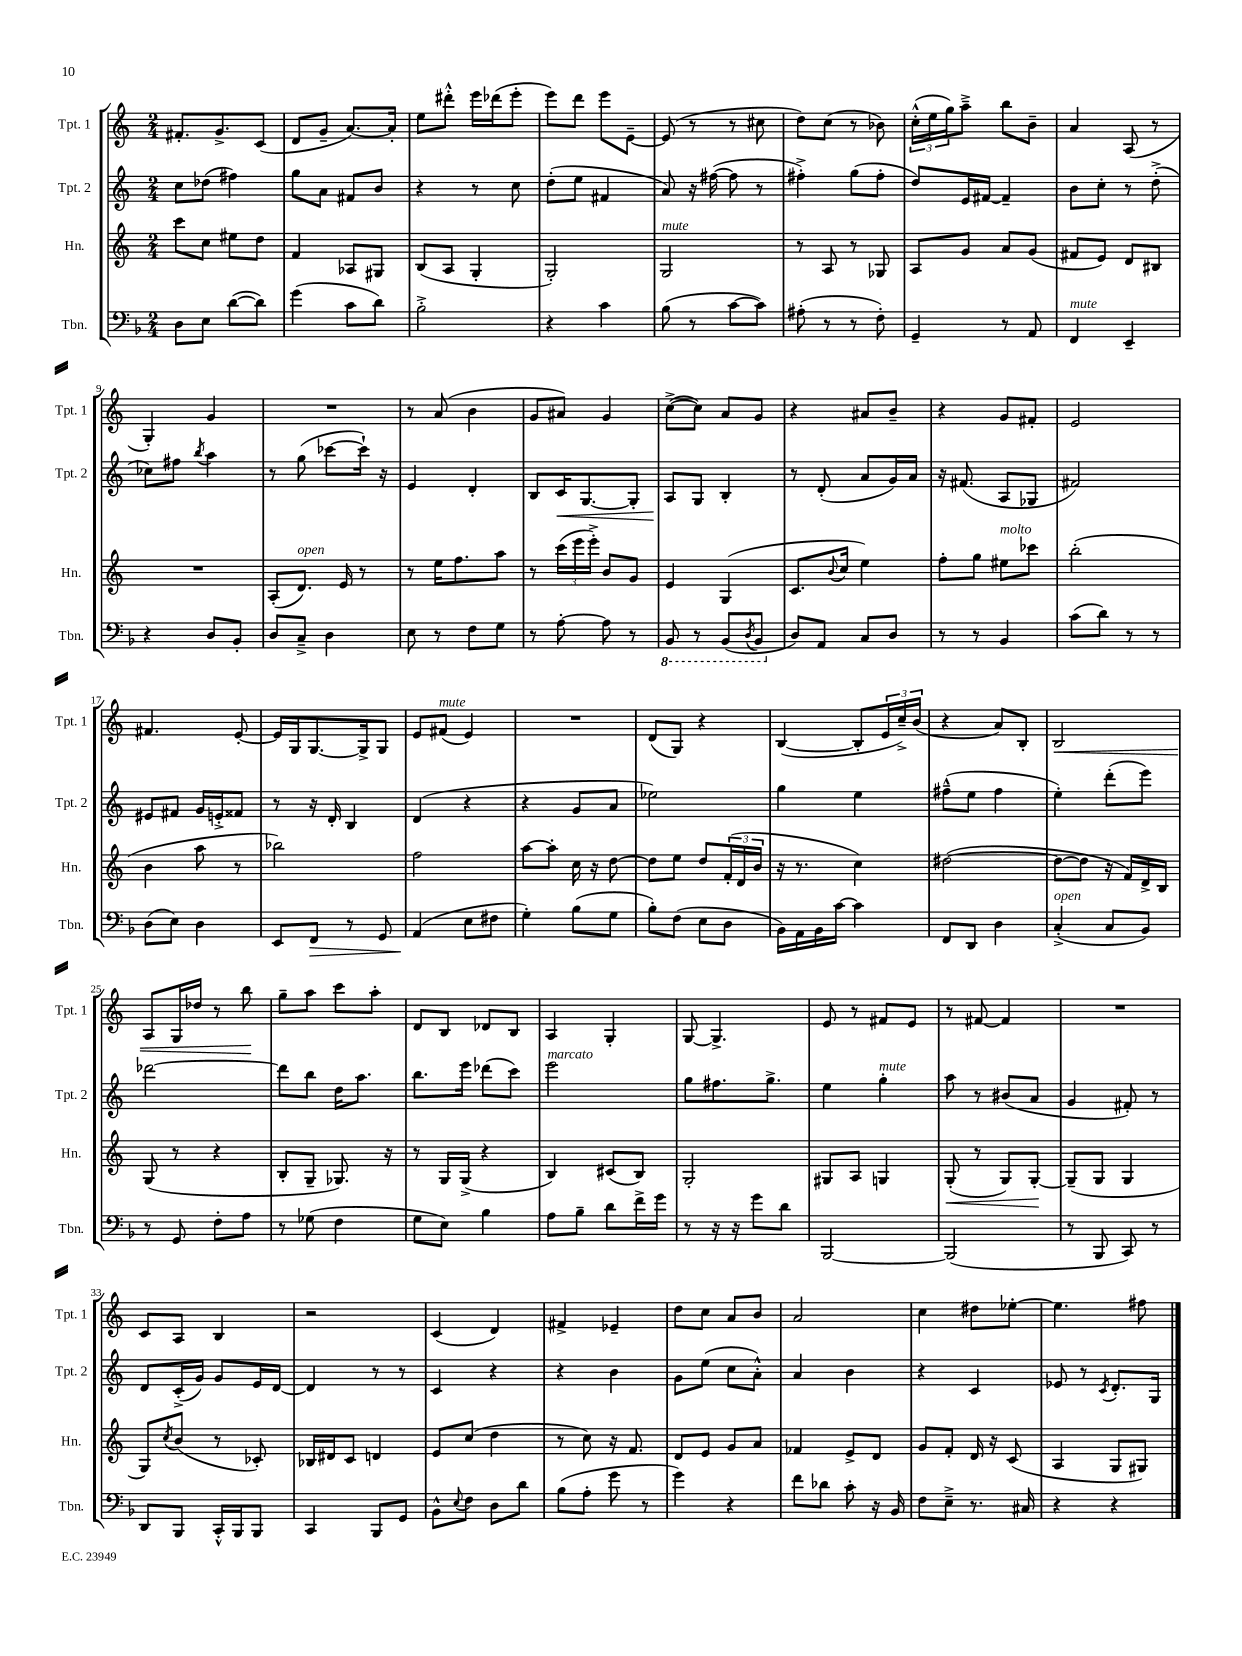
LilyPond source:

<<
\new StaffGroup <<
\new Staff = "s0" \with { instrumentName = "Tpt. 1" shortInstrumentName = "Tpt. 1" } {
    \clef treble \key c \major \numericTimeSignature \time 2/4
    fis'8.-. g'8.-> c'8( |
    d'8 g'8-- a'8.~) a'16-. |
    e''8 dis'''8-.-^ e'''16 des'''16( e'''8-. |
    e'''8) d'''8 e'''8 e'8~-- |
    e'8( r8 r8 cis''8 |
    d''8) c''8( r8 bes'8) |
    \tuplet 3/2 { c''16-.-^( e''16 g''16) } a''8---> b''8 b'8-- |
    a'4 a8( r8 |
    g4-.) g'4 |
    R2 |
    r8 a'8( b'4 |
    g'8 ais'8) g'4 |
    c''8~->( c''8) a'8 g'8 |
    r4 ais'8 b'8-- |
    r4 g'8 fis'8-. |
    e'2 |
    fis'4. e'8~-. |
    e'16 g16 g8.~ g16-> g8 |
    e'8 fis'8^\markup { \italic "mute" }( e'4) |
    R2 |
    d'8( g8) r4 |
    b4~( b8-. \tuplet 3/2 { e'16 c''16--->) b'16( } |
    r4 a'8) b8-. |
    b2\< |
    a8 g16 des''16 r8 b''8\! |
    g''8-- a''8 c'''8 a''8-. |
    d'8 b8 des'8 b8 |
    a4 g4-. |
    g8~ g4.-> |
    e'8 r8 fis'8 e'8 |
    r8 fis'8~ fis'4 |
    R2 |
    c'8 a8 b4 |
    r2 |
    c'4( d'4) |
    fis'4-> ees'4-- |
    d''8 c''8 a'8 b'8 |
    a'2 |
    c''4 dis''8 ees''8~-. |
    ees''4. fis''8 \bar "|." |
}
\new Staff = "s1" \with { instrumentName = "Tpt. 2" shortInstrumentName = "Tpt. 2" } {
    \clef treble \key c \major \numericTimeSignature \time 2/4
    c''8 des''8( fis''4) |
    g''8 a'8 fis'8 b'8 |
    r4 r8 c''8 |
    d''8-.( e''8 fis'4 |
    a'8) r16 fis''16~( fis''8 r8 |
    fis''4-.->) g''8( fis''8-. |
    d''8) e'16 fis'16~ fis'4-- |
    b'8 c''8-. r8 d''8-.->( |
    ces''8) fis''8 \acciaccatura { b''8 } a''4 |
    r8 g''8( ces'''8~ ces'''16-!) r16 |
    e'4 d'4-. |
    b8 c'16\< g8.~ g8-. |
    a8\! g8 b4-. |
    r8 d'8-.( a'8 g'16) a'16 |
    r16 fis'8.( a8 ges8 |
    fis'2) |
    eis'8 fis'8 g'16 e'16-.-> fisis'8 |
    r8 r16 d'16-. b4 |
    d'4( r4 |
    r4 g'8 a'8 |
    ees''2) |
    g''4 e''4 |
    fis''8---^( e''8 fis''4 |
    e''4-.) d'''8-.( e'''8) |
    des'''2~ |
    des'''8 b''8 d''16 a''8. |
    b''8. e'''16 des'''8( c'''8) |
    e'''2^\markup { \italic "marcato" } |
    g''8 fis''8. g''8.-> |
    e''4 g''4-.^\markup { \italic "mute" } |
    a''8 r8 bis'8( a'8 |
    g'4 fis'8-.) r8 |
    d'8 c'16-.->( g'16) g'8 e'16 d'16~ |
    d'4 r8 r8 |
    c'4 r4 |
    r4 b'4 |
    g'8 e''8( c''8 a'8-.-^) |
    a'4 b'4 |
    r4 c'4 |
    ees'8 r8 \acciaccatura { c'8 } d'8.-. g16 \bar "|." |
}
\new Staff = "s2" \with { instrumentName = "Hn." shortInstrumentName = "Hn." } {
    \clef treble \key c \major \numericTimeSignature \time 2/4
    c'''8 c''8 eis''8 d''8 |
    f'4 aes8 gis8 |
    b8( a8 g4-. |
    g2-.) |
    g2^\markup { \italic "mute" } |
    r8 a8 r8 ges8 |
    a8 g'8 a'8 g'8( |
    fis'8 e'8) d'8 bis8 |
    R2 |
    a8-.( d'8.^\markup { \italic "open" }) e'16 r8 |
    r8 e''16 f''8. a''8 |
    r8 \tuplet 3/2 { c'''16( e'''16 e'''16-.->) } b'8 g'8 |
    e'4 g4( |
    c'8. \appoggiatura { b'8 } c''16 e''4) |
    f''8-. g''8 eis''8^\markup { \italic "molto" } ces'''8 |
    b''2-.( |
    b'4 a''8 r8 |
    bes''2) |
    f''2 |
    a''8~ a''8-. c''16 r16 d''8~ |
    d''8 e''8 d''8 \tuplet 3/2 { f'16-.( d'16 b'16 } |
    r16 r8. c''4) |
    dis''2~( |
    dis''8~ dis''8 r16 f'16) d'16-> b16 |
    g8( r8 r4 |
    b8-. g8-- ges8.) r16 |
    r8 g16 g16->( r4 |
    b4) cis'8( b8) |
    g2-. |
    gis8 a8 g4 |
    g8-.\<( r8 g8) g8~-.\! |
    g8--( g8 g4 |
    g8) \acciaccatura { c''8 } b'8( r8 ces'8-.) |
    bes16 dis'16 c'8 d'4 |
    e'8 c''8( d''4 |
    r8 c''8) r16 f'8. |
    d'8 e'8 g'8 a'8 |
    fes'4 e'8-> d'8 |
    g'8 f'8-. d'16 r16 c'8( |
    a4 g8 gis8) \bar "|." |
}
\new Staff = "s3" \with { instrumentName = "Tbn." shortInstrumentName = "Tbn." } {
    \clef bass \key f \major \numericTimeSignature \time 2/4
    d8 e8 d'8~( d'8) |
    g'4( c'8 d'8) |
    bes2-.-> |
    r4 c'4 |
    bes8( r8 c'8~ c'8) |
    ais8-.( r8 r8 f8-.) |
    g,4-- r8 a,8 |
    f,4^\markup { \italic "mute" } e,4-- |
    r4 d8 bes,8-. |
    d8 c8---> d4 |
    e8 r8 f8 g8 |
    r8 a8~-. a8 r8 |
    \ottava #-1 bes,,8 r8 bes,,8( \acciaccatura { d,8 } bes,,8 \ottava #0 |
    d8) a,8 c8 d8 |
    r8 r8 bes,4 |
    c'8( d'8) r8 r8 |
    d8( e8) d4 |
    e,8 f,8\> r8 g,8 |
    a,4\!( e8 fis8 |
    g4-.) bes8( g8 |
    bes8-.) f8( e8 d8 |
    bes,16) a,16 bes,16 c'16~ c'4 |
    f,8 d,8 d4 |
    c4-.->^\markup { \italic "open" }( c8 bes,8) |
    r8 g,8 f8-. a8 |
    r8 ges8( f4 |
    g8 e8) bes4 |
    a8 bes8-- d'8 f'16-> g'16 |
    r8 r16 r16 g'8 d'8 |
    bes,,2~ |
    bes,,2( |
    r8 bes,,8 c,8) r8 |
    d,8 bes,,8 c,16-.-^ bes,,16 bes,,8 |
    c,4 bes,,8 g,8 |
    bes,8-^ \appoggiatura { e8 } f8 d8 d'8 |
    bes8( a8-. g'8 r8 |
    g'4) r4 |
    f'8 des'8 c'8-. r16 bes,16 |
    f8 e8---> r8. cis16 |
    r4 r4 \bar "|." |
}
>>
>>
